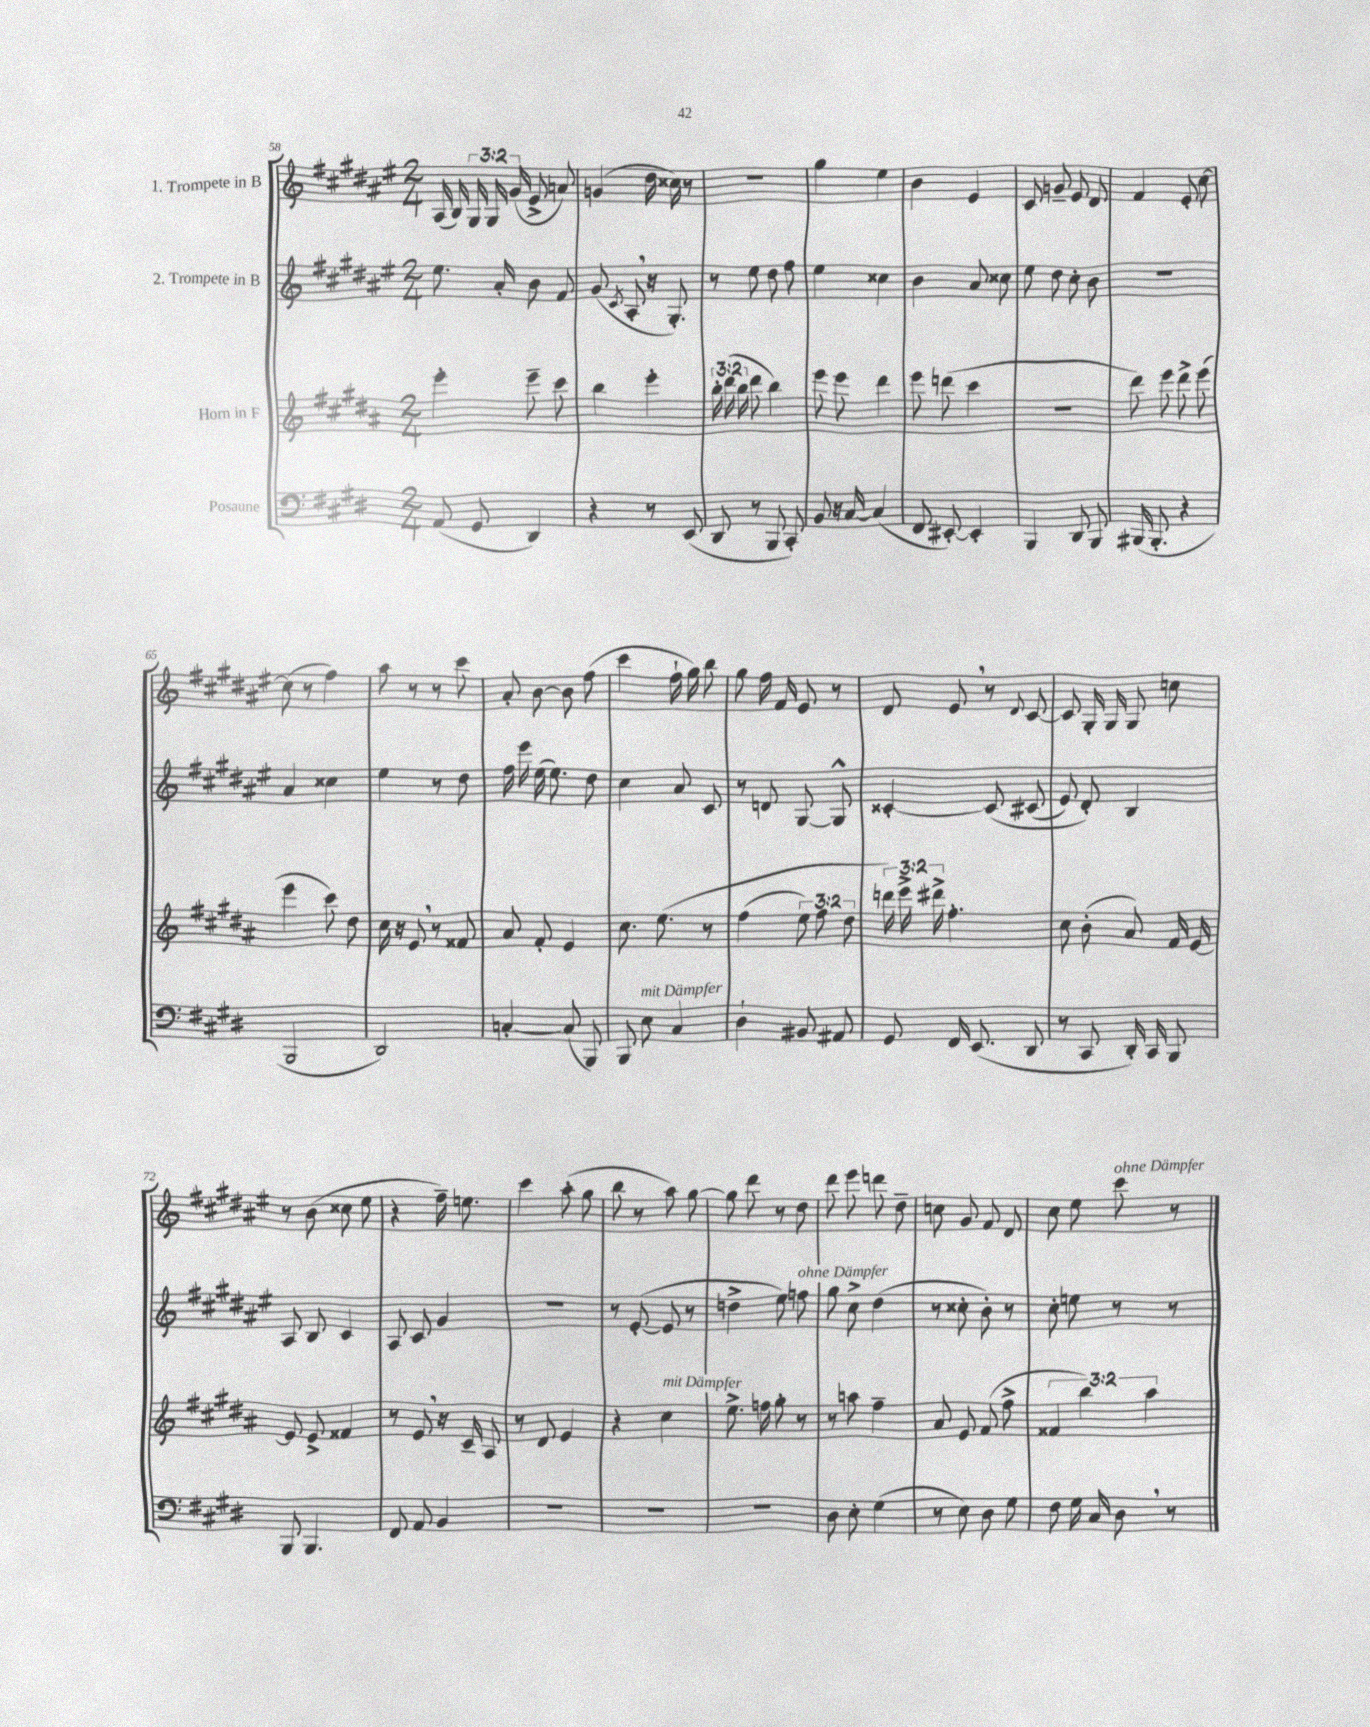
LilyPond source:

<<
\new StaffGroup <<
\new Staff = "s0" \with { instrumentName = "1. Trompete in B" } {
    \clef treble \key fis \major \numericTimeSignature \time 2/4 \override Staff.TupletNumber.text = #tuplet-number::calc-fraction-text
    \autoBeamOff ais16( b16) \tuplet 3/2 { gis16 gis16 gis'16( } eis'8-> a'8) |
    g'4( dis''16 cisis''16) r8 |
    R2 |
    gis''4 eis''4 |
    b'4 eis'4 |
    cis'8 g'8-- eis'8 dis'8 |
    fis'4 eis'8-. cis''8~ |
    cis''8( r8 fis''4) |
    ais''8 r8 r8 cis'''8 |
    ais'8-. b'8~ b'8 fis''8( |
    cis'''4 fis''16-! gis''16) b''8 |
    gis''8 fis''16 fis'16 eis'8 r8 |
    dis'8 eis'8 \breathe r8 \appoggiatura { dis'8 } cis'8~ |
    cis'8 gis16-. gis16 gis8 c''8 |
    r8 b'8( cisis''8 eis''8 |
    r4 fis''16--) e''8. |
    cis'''4 ais''8-.( gis''8 |
    b''8 r8 ais''8) gis''8~ |
    gis''8 dis'''8 r8 dis''8 |
    dis'''8 eis'''8 d'''8 dis''8-- |
    c''8 gis'8 fis'8 dis'8 |
    cis''8 eis''8 cis'''8^\markup { \italic "ohne Dämpfer" } r8 \bar "|." |
}
\new Staff = "s1" \with { instrumentName = "2. Trompete in B" } {
    \clef treble \key fis \major \numericTimeSignature \time 2/4
    \autoBeamOff eis''8. ais'16-. b'8 fis'8 |
    gis'8( \acciaccatura { cis'8 } ais8-. \breathe r16 gis8.-.) |
    r8 eis''8 dis''8 fis''8 |
    eis''4 cisis''4 |
    b'4 ais'8 cisis''8 |
    eis''8 dis''8 cis''8-. b'8 |
    r2 |
    ais'4 cisis''4 |
    eis''4 r8 dis''8 |
    fis''16 eis'''16 eis''16( eis''8.) dis''8 |
    cis''4 ais'8 cis'8 |
    r8 d'8 gis8~ gis8-^ |
    cisis'4~-. cisis'8\( cis'8( |
    eis'8) dis'8-.\) b4 |
    ais8 b8 cis'4 |
    ais8 cis'8 gis'4 |
    R2 |
    r8 eis'8~-.( eis'8 r8 |
    d''4-> eis''8) f''8^\markup { \italic "ohne Dämpfer" } |
    gis''8 cis''8-> dis''4( |
    r8 cisis''8-. b'8-.) r8 |
    cis''8-. e''8 r8 r8 \bar "|." |
}
\new Staff = "s2" \with { instrumentName = "Horn in F" } {
    \clef treble \key b \major \numericTimeSignature \time 2/4 \override Staff.TupletNumber.text = #tuplet-number::calc-fraction-text
    \autoBeamOff e'''4-. e'''8-- cis'''8 |
    b''4 e'''4-. |
    \tuplet 3/2 { b''16-. dis'''16( b''16 } dis'''8 b''4) |
    e'''8 e'''8 dis'''4 |
    e'''8 d'''8( cis'''4 |
    r2 |
    dis'''8) e'''8 dis'''8-> e'''8( |
    e'''4 cis'''8) dis''8 |
    cis''16 r16 e'8 \breathe r8 fisis'8 |
    ais'8 fis'8-. e'4 |
    cis''8. e''8.\( r8 |
    fis''4( \tuplet 3/2 { e''8) fis''8 dis''8 } |
    \tuplet 3/2 { d'''16\) e'''16-> dis'''16-> } fis''4.-. |
    cis''8 b'8-.( ais'8) fis'16 e'16~ |
    e'8 e'8-> fisis'4 |
    r8 e'8 \breathe r16 cis'16-- ais8 |
    r8 dis'8 e'4 |
    r4 cis''4^\markup { \italic "mit Dämpfer" } |
    e''8.-> f''16 gis''8-. r8 |
    r8 a''8 fis''4-- |
    ais'8 e'8 fis'8( fis''8-> |
    \tuplet 3/2 { fisis'4 b''4) ais''4 } \bar "|." |
}
\new Staff = "s3" \with { instrumentName = "Posaune" } {
    \clef bass \key e \major \numericTimeSignature \time 2/4
    \autoBeamOff a,8( gis,8 dis,4) |
    r4 r8 e,8( |
    dis,8 r8 b,,8 cis,8-.) |
    b,8 r16 cis16~ cis4( |
    fis,8 eis,8~-.) eis,4-. |
    b,,4 dis,8 b,,8 |
    bis,,16( bis,,8.-. r4 |
    b,,2 |
    dis,2) |
    c4~-. c8( b,,8) |
    b,,8 e8^\markup { \italic "mit Dämpfer" } cis4 |
    dis4-! bis,8 ais,8 |
    gis,8 fis,16 e,8.( dis,8 |
    r8 cis,8 dis,16-.) cis,16 b,,8 |
    b,,8 b,,4. |
    fis,8 a,8 b,4 |
    R2 |
    R2 |
    R2 |
    dis8 e8-. gis4( |
    r8 e8) dis8 gis8 |
    fis8 gis16 cis16 dis8 \breathe r8 \bar "|." |
}
>>
>>
\layout { \context { \Score currentBarNumber = #58 } }
